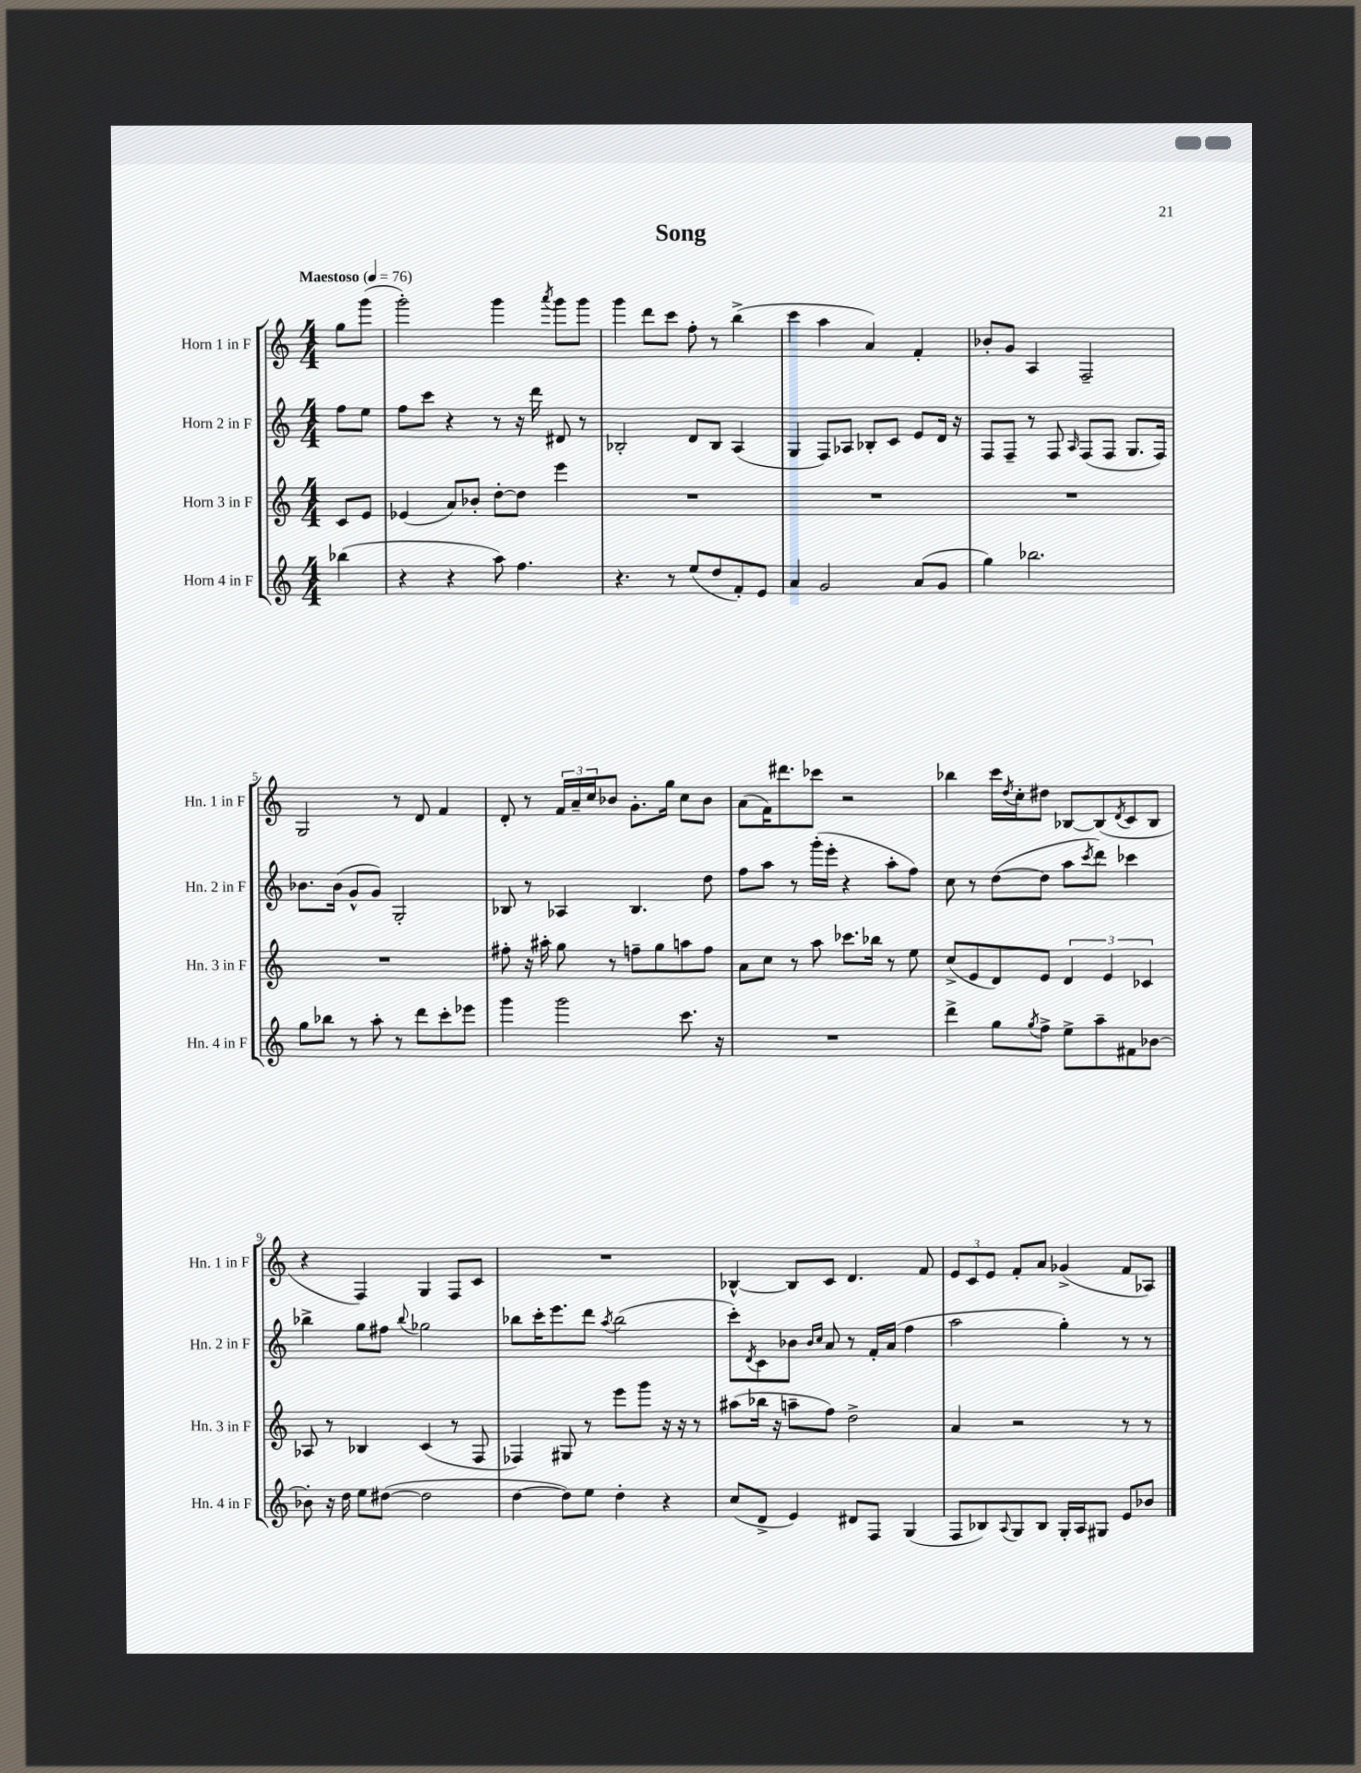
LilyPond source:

\header { title = "Song" }
<<
\new StaffGroup <<
\new Staff = "s0" \with { instrumentName = "Horn 1 in F" shortInstrumentName = "Hn. 1 in F" } {
    \clef treble \key c \major \numericTimeSignature \time 4/4 \partial 4 \tempo "Maestoso" 4 = 76
    g''8 g'''8( |
    g'''2-.) g'''4 \acciaccatura { a'''8 } g'''8 g'''8 |
    g'''4 d'''8 c'''8 f''8-. r8 b''4->( |
    c'''4 a''4 a'4) f'4-. |
    bes'8-. g'8 a4 f2-- |
    g2 r8 d'8 f'4 |
    d'8-. r8 \tuplet 3/2 { f'16 a'16-- c''16 } bes'8 g'8.-. g''16 c''8 bes'8 |
    a'8( f'16) dis'''8. ces'''8 r2 |
    bes''4 c'''16 \acciaccatura { d''8 } c''16-. dis''8 bes8~ bes8( \acciaccatura { d'8 } c'8 bes8 |
    r4 f4) g4 f8 c'8 |
    R1 |
    bes4~-^ bes8 c'8 d'4. f'8 |
    \tuplet 3/2 { e'8 c'8 e'8 } f'8-. a'8 ges'4->( f'8 aes8) \bar "|." |
}
\new Staff = "s1" \with { instrumentName = "Horn 2 in F" shortInstrumentName = "Hn. 2 in F" } {
    \clef treble \key c \major \numericTimeSignature \time 4/4 \partial 4
    f''8 e''8 |
    f''8 c'''8 r4 r8 r16 d'''16 dis'8 r8 |
    bes2-. d'8 bes8 a4( |
    g4 f8) aes8 bes8-. c'8 e'8 d'16 r16 |
    f8 f8-- r8 f8 \grace { a16 } f8( f8 g8. f16) |
    bes'8. bes'16( g'8-^ g'8) g2-. |
    bes8 r8 aes4 bes4. d''8 |
    f''8 a''8 r8 g'''16-.( e'''16-. r4 a''8-. f''8) |
    c''8 r8 d''8~( d''8 a''8 \acciaccatura { c'''8 } d'''8) ces'''4 |
    bes''4-> g''8 fis''8 \appoggiatura { bes''8 } ges''2 |
    bes''8 c'''16-. e'''8. d'''8 \acciaccatura { a''8 } bes''2( |
    c'''8-.) \acciaccatura { d'8 } c'8 bes'8 \grace { bes'16 c''16 } a'8 r8 f'16-. a'16( f''4 |
    a''2 g''4-.) r8 r8 \bar "|." |
}
\new Staff = "s2" \with { instrumentName = "Horn 3 in F" shortInstrumentName = "Hn. 3 in F" } {
    \clef treble \key c \major \numericTimeSignature \time 4/4 \partial 4
    c'8 e'8 |
    ees'4( a'8) bes'8-. d''8~-. d''8 e'''4 |
    R1 |
    R1 |
    R1 |
    R1 |
    fis''8-. r16 ais''16-. g''8 r8 f''8-- g''8 a''8 f''8 |
    a'8 c''8 r8 a''8 ces'''8. bes''16 r8 e''8 |
    c''8->( e'8 d'8) e'8 \tuplet 3/2 { d'4 e'4 ces'4 } |
    aes8 r8 bes4 c'4( r8 f8 |
    fes4) gis8 r8 e'''8 g'''8 r16 r16 r8 |
    ais''8( bes''16 r16 a''8-- f''8) d''2-> |
    a'4 r2 r8 r8 \bar "|." |
}
\new Staff = "s3" \with { instrumentName = "Horn 4 in F" shortInstrumentName = "Hn. 4 in F" } {
    \clef treble \key c \major \numericTimeSignature \time 4/4 \partial 4
    bes''4( |
    r4 r4 a''8) f''4. |
    r4. r8 e''8( d''8 f'8-.) e'8 |
    a'4 g'2 a'8( g'8 |
    g''4) bes''2. |
    g''8 bes''8 r8 a''8-. r8 d'''8 c'''8-. ees'''8 |
    g'''4 g'''2 c'''8. r16 |
    R1 |
    d'''4-> g''8 \acciaccatura { g''8 } f''8-> e''8-> a''8-- fis'8 bes'8~ |
    bes'8-. r16 d''16 e''8 dis''8~( dis''2 |
    d''4~ d''8) e''8 d''4-. r4 |
    c''8( d'8-> e'4) dis'8 f8 g4( |
    f8 bes8) \appoggiatura { a8 } g8 bes8 g16-. a16 gis8 e'8 bes'8 \bar "|." |
}
>>
>>
